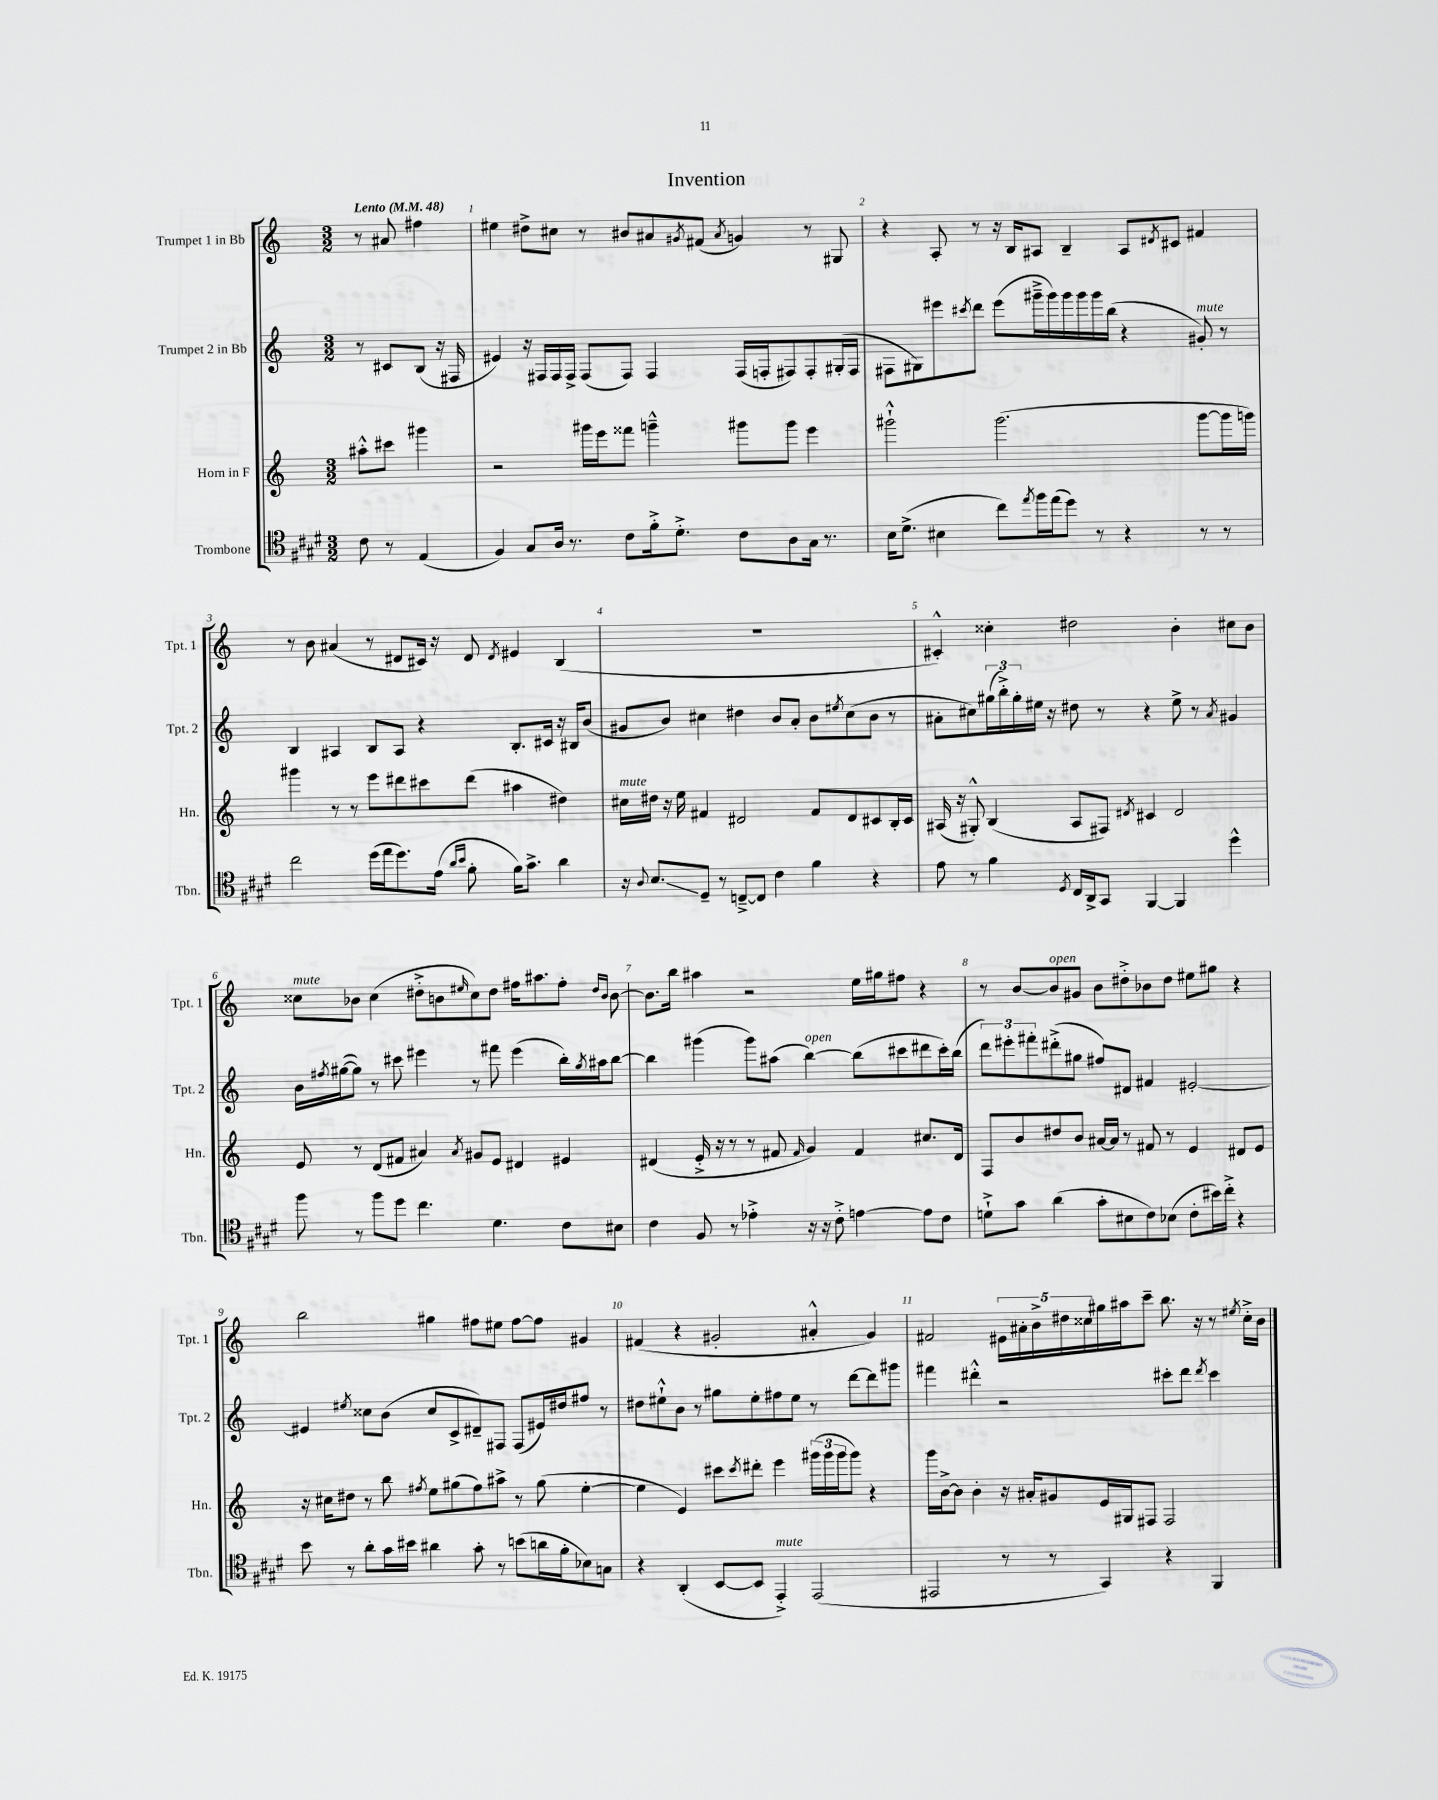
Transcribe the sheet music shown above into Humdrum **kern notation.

**kern	**kern	**kern	**kern
*staff4	*staff3	*staff2	*staff1
*clefC4	*clefG2	*clefG2	*clefG2
*k[f#c#g#d#]	*k[]	*k[]	*k[]
*M3/2	*M3/2	*M3/2	*M3/2
*MM48	*MM48	*MM48	*MM48
8c#	8aa#'^^	8r	8r
8r	8ccc#	8c#	8a#
(4E	4ggg#	(8B	4ff#
.	.	16r	.
.	.	16F#	.
=	=	=	=
4F#)	2r	4e#)	4ee#
8G#	.	16r	8dd#^
.	.	16F#	.
16A	.	16F#	8cc#
8.r	.	16F#^	.
.	16ggg#	(8F#	8r
.	16eee	.	.
8c#	8fff##	8F#)	8b#
16f#'^	4ggg~^^	4F#	8a#
8.d#'^	.	.	.
.	.	.	8qg#
.	.	.	(8f#
.	.	.	8qa#
8c#	8ggg#	(16F#	4g)
.	.	16F'	.
8A	8ggg#	8F#)	.
16G#	4eee	8F#'	8r
8.r	.	.	.
.	.	(16G#'	8G#
.	.	16F#	.
=	=	=	=
16B	2ggg#`^^	8F#	4r
(8.d#^	.	.	.
.	.	8G#)	.
4B#	.	8eee#	8A'
.	.	8qccc#	.
.	.	8ddd	8r
8cc#)	(2.ggg#	(8eee#	16r
.	.	.	16B
8qee	.	.	.
16ff#	.	16ggg#~^	8A#
(16ee	.	16ggg#)	.
8dd#)	.	16ggg#	4B~
.	.	16ggg#	.
8r	.	16ggg#	.
.	.	(16bb	.
4r	.	4r	8A#
.	.	.	8qd#
.	.	.	8c#
8r	[8ggg#	8g#')	4f#
8r	16ggg#]	8r	.
.	16ggg)	.	.
=	=	=	=
2cc#	4ggg#	4B	8r
.	.	.	8b
.	8r	4A#	(4a#
.	8r	.	.
(16dd#	8eee	8B	8r
16ee	.	.	.
8.dd#)	8ddd#	8A#	8d#
.	8ccc#	4r	16c#)
(16e	.	.	16r
16qqa	.	.	.
16qqb	.	.	.
8f#'	(8ddd#	.	8d#
.	.	.	8qd#
16f#)	4aa#	8.B'	4e#
8.g#^	.	.	.
.	.	16c#	.
4a	4dd#)	16r	(4B
.	.	16B#	.
.	.	(8b	.
=	=	=	=
16r	16cc#	8g#	1.r
8qqA	.	.	.
8.B	16dd#	.	.
.	16r	8b)	.
.	16ee	.	.
8D#~	4f#	4cc#	.
8r	.	.	.
[8C~^	2d#	4dd#	.
8C]	.	.	.
4c#	.	8b	.
.	.	8a'	.
4f#	8f#	8b	.
.	.	8qee#	.
.	8d#	(8cc#	.
4r	8c#	8b	.
.	16B'	8r	.
.	16c#	.	.
=	=	=	=
8e	(16A#	8a#'	4c#'^^)
.	16r	.	.
8r	8G#'^^)	8cc#)	.
4f#	(4B	(24gg#	4cc##'
.	.	24bb'^)	.
.	.	24gg#'	.
.	.	16ee#	.
.	.	16r	.
8qD#	.	.	.
16C#	8A#	8dd#	2dd#
16AA^	.	.	.
8GG#	8F#)	8r	.
.	8qd#	.	.
[4FF#	4c#	4r	.
4FF#]	2d#	8ee#^	4b'
.	.	8r	.
.	.	8qa#	.
4dd#^^	.	4g#	8cc#
.	.	.	8b
=	=	=	=
8ff#	8e	16b	8cc##
.	.	8qff#	.
.	.	([16gg#	.
8r	8r	8gg#])	8b-
8ff#	(8d	8r	(4cc##
8dd#	8f#	8ccc#	.
4.cc#	4a#)	4eee#	8dd#'^
.	.	.	8b
.	8qa#	.	16qqee#
.	8g#	8r	8cc##)
4.d#	8e	8fff#	8dd#
.	4d#	(4eee#	16ff#
.	.	.	8.aa#
8c#	4e#	16bb')	8ff#'
.	.	8qgg#	.
.	.	16aa#	.
.	.	.	16qqdd#
.	.	.	16qqb
8B#	.	[8bb	[8b
=	=	=	=
4c#	(4d#	4bb]	8.b]
.	.	.	16bb
8F#	16e'^	(4ggg#	4aa#
.	16r	.	.
8r	8r	.	.
4e-'^	8r	8ggg#)	2r
.	8f#	(8aa#	.
.	16qqf#	.	.
16r	4g)	[4bb)	.
16r	.	.	.
8c#'^	.	.	.
[4e	4f#	(8bb]	16ee
.	.	.	16gg#
.	.	8ccc#	8ff#
8e]	8.cc#	8ddd#	4r
8c#	.	16ccc#')	.
.	16d#	(16bb	.
=	=	=	=
8d`^	8F	12ddd)	8r
.	.	12eee#'	.
8g#	8b	.	[8b
.	.	12fff#'	.
(4a	8dd#	(8ddd#'^	8b]
.	8b	8gg#	8g#
8g#'	[16a#	8ff#)	8b
.	16a#]	.	.
8B#	8r	8d#	8dd#'^
8c#)	8f#	4f#	8b-
(8B-	8r	.	8dd#
8c#'	4e	[2e#'	8ee#
16b#)	.	.	8gg#
16cc#'^	.	.	.
4r	8d#	.	4r
.	8e	.	.
=	=	=	=
8b	16r	4e#]	2bb
.	16cc#	.	.
8r	8dd#	.	.
.	.	8qee#	.
8a'	8r	8cc##	.
16g#	8bb	(8b	.
16b#	.	.	.
.	8qff#	.	.
4a#	8ee	8cc##	4gg#
.	(8gg#	8c^	.
8g#'	8ff#)	8d#~)	8ff#
8r	8aa#^	8F#	8ee#
(8b	8r	(8F#	[8ff#
16a	(8gg#	16e#)	8ff#]
16f#'	.	16dd#	.
8B-)	[4ee'	8ff#	4g#
8G	.	8r	.
=	=	=	=
4r	4ee]	8dd#	(4f#
.	.	8ee#`^^	.
(4AA'	4e)	8b	4r
.	.	8r	.
[8BB	8ccc#	8gg#	2g#'
.	8qccc#	.	.
8BB]	8ddd#'	8ee#'	.
4EE'^)	4eee	8ff#	.
.	.	8ee#	.
(2EE	(24ggg#	8r	4a#'^^
.	24ggg#	.	.
.	24ggg#	.	.
.	8ggg#)	[8ddd	.
.	4r	8ddd]	4g#)
.	.	8ggg#	.
=	=	=	=
2EE#	16ggg	4fff#	2f#
.	[16b^	.	.
.	8b]	.	.
.	4b'	4ddd#'^^	.
8r	16r	2r	20e#
.	.	.	20a#'
.	16a#'	.	.
.	.	.	20b^
8r	8g#	.	.
.	.	.	20dd#
.	.	.	20cc##
4GG#)	16e	.	16gg#
.	16G#	.	16aa#
.	8F#	.	8ccc~
4r	2F#	8ccc#'	8.bb
.	.	8ddd#	.
.	.	.	16r
.	.	8qddd#	.
4FF#	.	4ccc#	8r
.	.	.	8qee#
.	.	.	16cc##'^
.	.	.	16b
==	==	==	==
*-	*-	*-	*-
